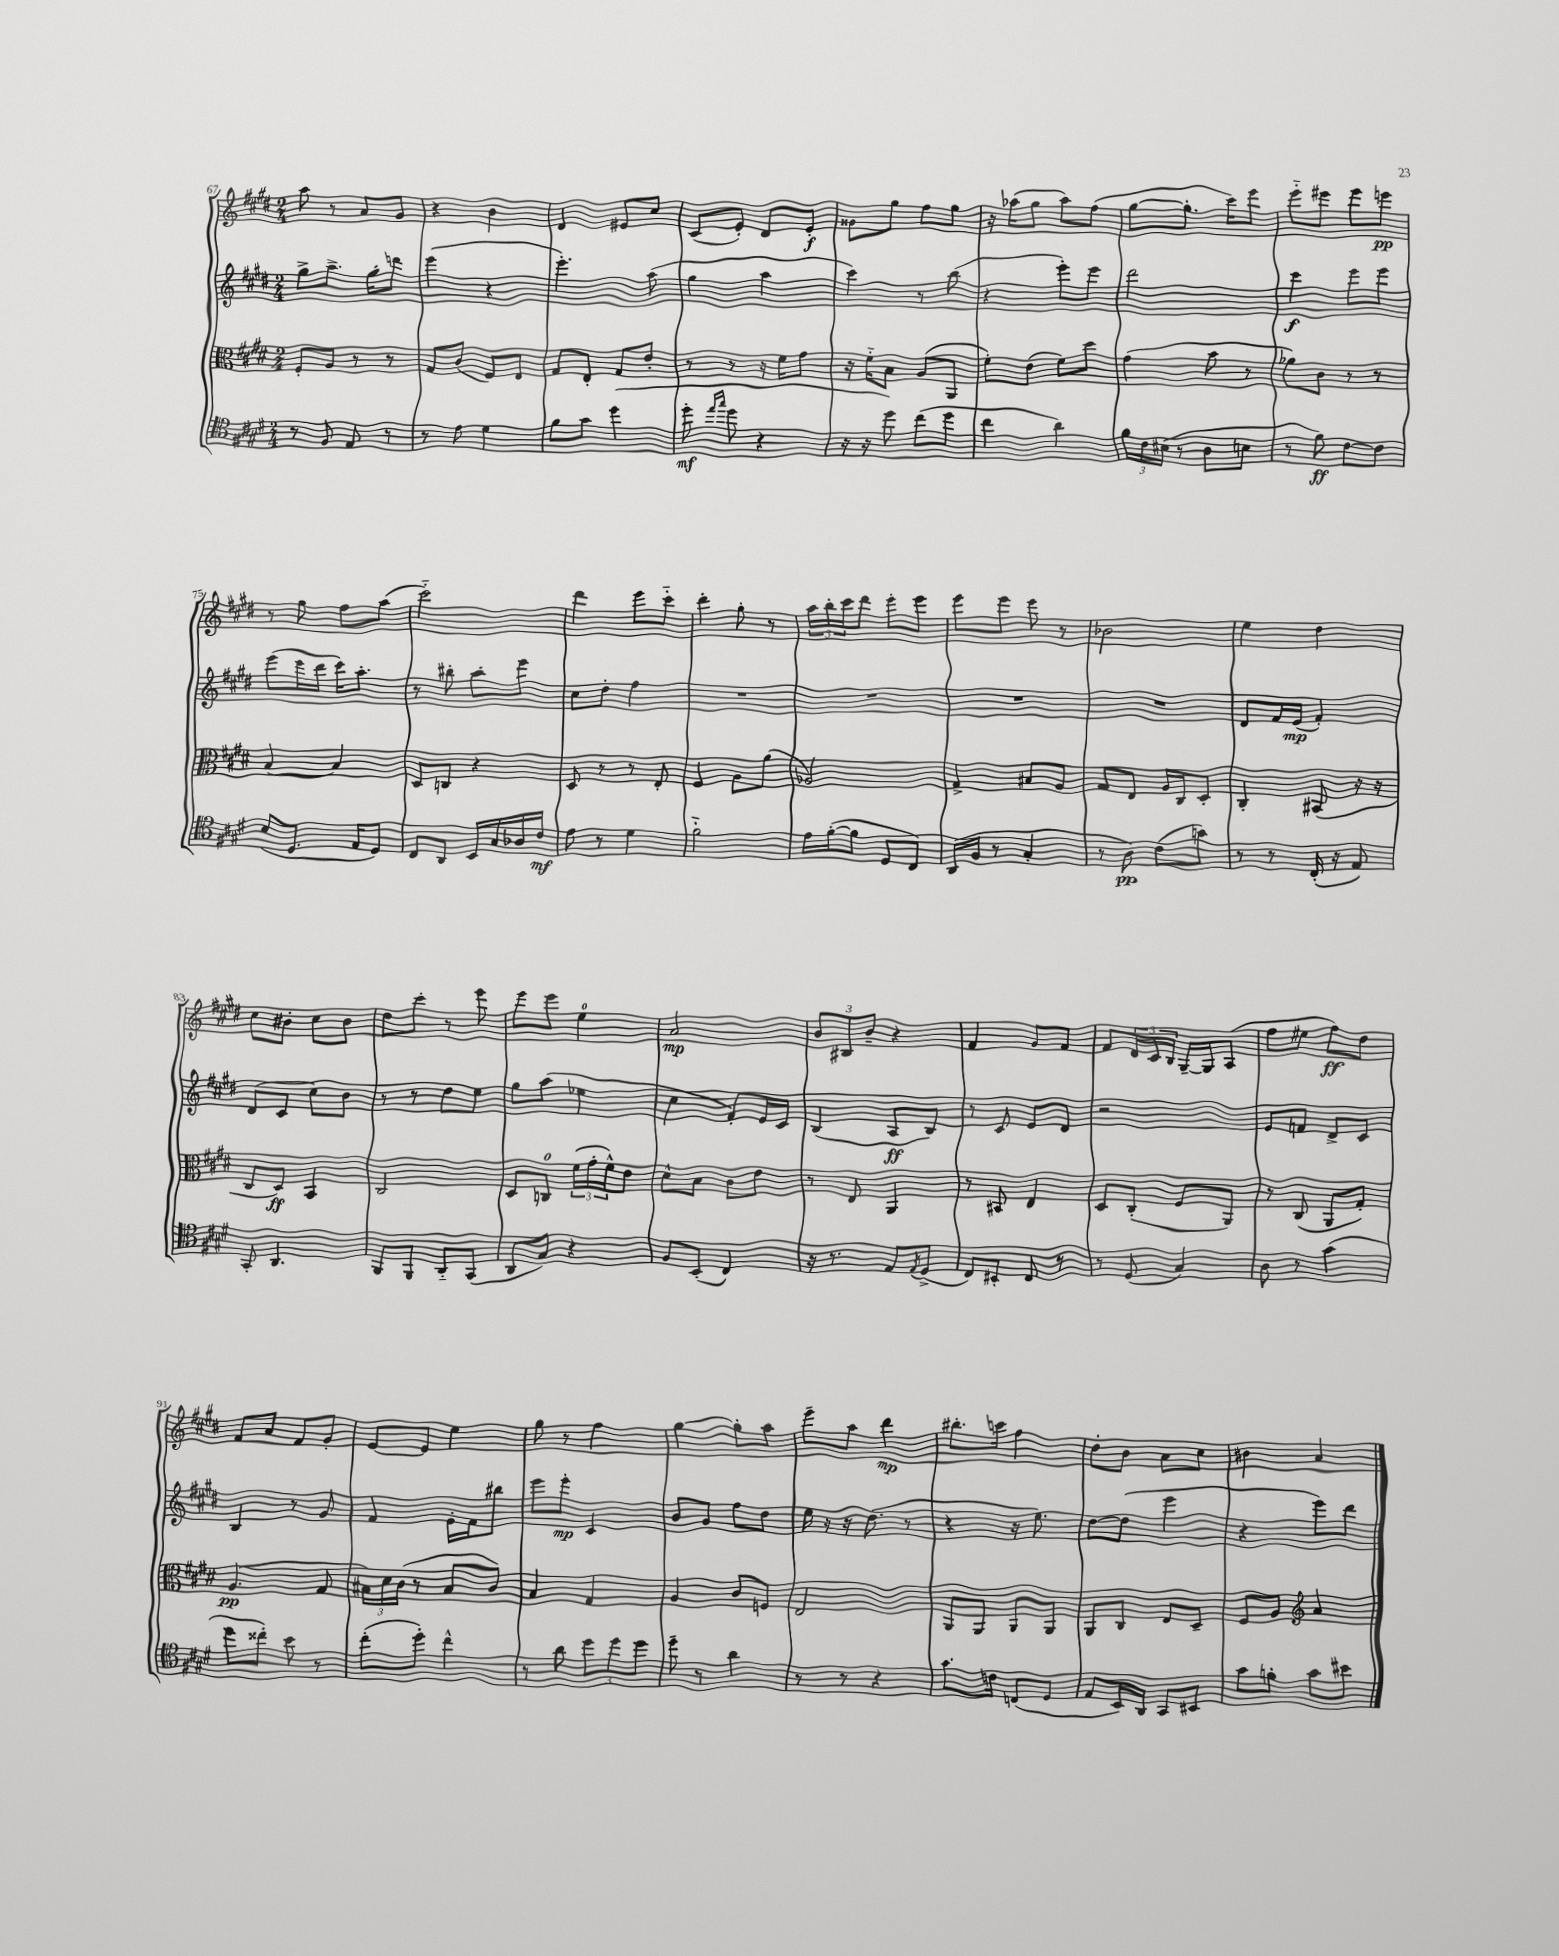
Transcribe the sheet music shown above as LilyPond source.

<<
\new StaffGroup <<
\new Staff = "s0" {
    \clef treble \key e \major \numericTimeSignature \time 2/4
    a''8 r8 a'8 gis'8 |
    r4 b'4 |
    dis'4 eis'8 cis''8 |
    cis'8( e'8-.) dis'8 e'8-.\f |
    gisis'8 gis''8 fis''8 gis''8 |
    r16 aes''16( gis''8 aes''8) fis''8( |
    gis''8~ gis''8.-. cis'''16) e'''8 |
    e'''8-_ eis'''8 eis'''8 e'''8\pp |
    r8 gis''8 fis''8 a''8( |
    cis'''2-_) |
    dis'''4 e'''8 cis'''8-_ |
    dis'''4-. gis''8-. r8 |
    \tuplet 3/2 { a''16 b''16-. cis'''16 } dis'''8 e'''8-. e'''8 |
    e'''8 e'''8 e'''8 r8 |
    bes'2 |
    e''4 dis''4 |
    cis''8 bis'8-. cis''8 bis'8 |
    dis''8 cis'''8-. r8 e'''8 |
    e'''8 e'''8 e''4-0 |
    a'2\mp |
    \tuplet 3/2 { b'8 bis8 b'8-- } r4 |
    fis'4 gis'8 fis'8 |
    fis'8 \tuplet 3/2 { dis'16 cis'16 b16 } gis16~-- gis16 a8( |
    fis''8 eis''8 fis''8\ff) dis''8 |
    fis'8 a'8 fis'8 gis'8-. |
    e'8~ e'8 e''4 |
    gis''8 r8 fis''4 |
    gis''4~ gis''8-. a''8 |
    e'''8-- a''8 dis'''4\mp |
    bis''8.-. c'''16 fis''4 |
    dis''8-. b'8 a'8 cis''8 |
    bis'4 a'4 \bar "|." |
}
\new Staff = "s1" {
    \clef treble \key e \major \numericTimeSignature \time 2/4
    gis''8-> a''8.-> gis''16-. d'''8 |
    e'''4( r4 |
    e'''4.-.) a''8( |
    gis''4 a''4 |
    cis'''4) r8 b''8( |
    r4 e'''8-.) e'''8 |
    dis'''2 |
    cis'''4\f e'''8 e'''8 |
    e'''8( e'''16 dis'''16 cis'''16) a''8.-. |
    r8 bis''8-. a''8-. e'''8 |
    cis''8 dis''8-. fis''4 |
    R2 |
    R2 |
    R2 |
    R2 |
    dis'8 fis'16 e'16\mp( fis'4-.) |
    dis'8( cis'8 cis''8) b'8 |
    r8 r8 dis''8 e''8 |
    gis''8 a''8( ees''4 |
    cis''4 fis'8-.) e'16 cis'16 |
    b4( a8\ff b8) |
    r8 cis'8 e'8 dis'8 |
    r2 |
    e'8 f'8 dis'8-> cis'8 |
    b4 r8 gis'8 |
    fis'4 e'16-. fis'16 bis''8 |
    e'''8 e'''8-.\mp cis'4 |
    b'8 gis'8 fis''8 dis''8 |
    e''16 r16 r16 dis''8.( r8 |
    r4 r16 e''8.) |
    dis''8~ dis''8( e'''4 |
    r4 e'''8) dis'''8 \bar "|." |
}
\new Staff = "s2" {
    \clef alto \key e \major \numericTimeSignature \time 2/4
    fis8-. a8 r8 r8 |
    gis8 cis'8( fis8) e8 |
    gis8 e8-. gis8 e'8-. |
    r8 r8 r16 fis'16 gis'8 |
    r16 fis'16-_ b8 a8( a,8 |
    fis'8-.) e'8( fis'8) dis''8 |
    gis'4( b'8 r8 |
    aes'8) cis'8 r8 r8 |
    b4~ b4 |
    dis8 c8 r4 |
    dis8 r8 r8 e8-. |
    fis4 a8 a'8( |
    aes2) |
    gis4-> bis8 a8 |
    gis8 e8 a16 cis16 dis8-. |
    cis4-. bis,8( r16 r16 |
    cis8 dis8\ff) b,4 |
    cis2 |
    dis8 c8-0 \tuplet 3/2 { fis'16( gis'16-. fis'16-^) } e'8 |
    dis'8-^ b8 cis'8 e'8 |
    r8 e8 a,4 |
    r8 bis,8 e4 |
    dis8 cis8-.( fis8 a,8) |
    r8 cis8( a,8 gis8-.) |
    a4.\pp( gis8 |
    \tuplet 3/2 { bis16) dis'16 cis'16( } r8 bis8 cis'8) |
    b4 gis4 |
    a4 cis'8 f8 |
    e2 |
    a,8 a,8 a,8 a,8 |
    a,8 cis8 e8 dis8-- |
    fis8 a8 \clef treble a'4 \bar "|." |
}
\new Staff = "s3" {
    \clef tenor \key e \major \numericTimeSignature \time 2/4
    r8 fis8 e8 r8 |
    r8 e'8 dis'4 |
    fis'8 gis'8 dis''4( |
    dis''8-.\mf \grace { e''16 gis''16 } dis''8 r4 |
    r16 r16 dis''8) cis''8( dis''8 |
    cis''4 a'4) |
    \tuplet 3/2 { fis'16 cis'16 bis16( } r8 a8 b8 |
    r8 fis'8\ff) cis'8~ cis'8 |
    b8( dis8. e16 dis8) |
    cis8 a,8 b,16 gis16 aes16 cis'16\mf |
    e'8 r8 dis'4 |
    fis'2-_ |
    e'16 fis'16~-.( fis'8 dis8 cis8) |
    a,16( fis16 r8 gis4-. |
    r8 a8\pp) cis'8( g'8) |
    r8 r8 cis16-.( r16 e8) |
    gis,8-. a,4. |
    fis,8 fis,8 a,8-_ gis,8( |
    a,8 gis8) r4 |
    fis8 b,8-.( cis4) |
    r16 r8. e8 \acciaccatura { e8 } dis8->( |
    cis8) bis,8-. cis8 r8 |
    r8 dis8( gis4) |
    a8 r8 gis'4( |
    dis''8 cisis''8-.) b'8 r8 |
    cis''8-.( dis''8-.) cis''4-^ |
    r8 a'8 \tuplet 3/2 { dis''8 dis''8 dis''8 } |
    dis''8-- r8 a'4 |
    r8 r8 r4 |
    gis'8. c'16 c8( dis8 |
    e8 b,16) a,16 gis,8 bis,8 |
    gis'8 f'8-. gis'8 bis'8 \bar "|." |
}
>>
>>
\layout { \context { \Score currentBarNumber = #67 } }
